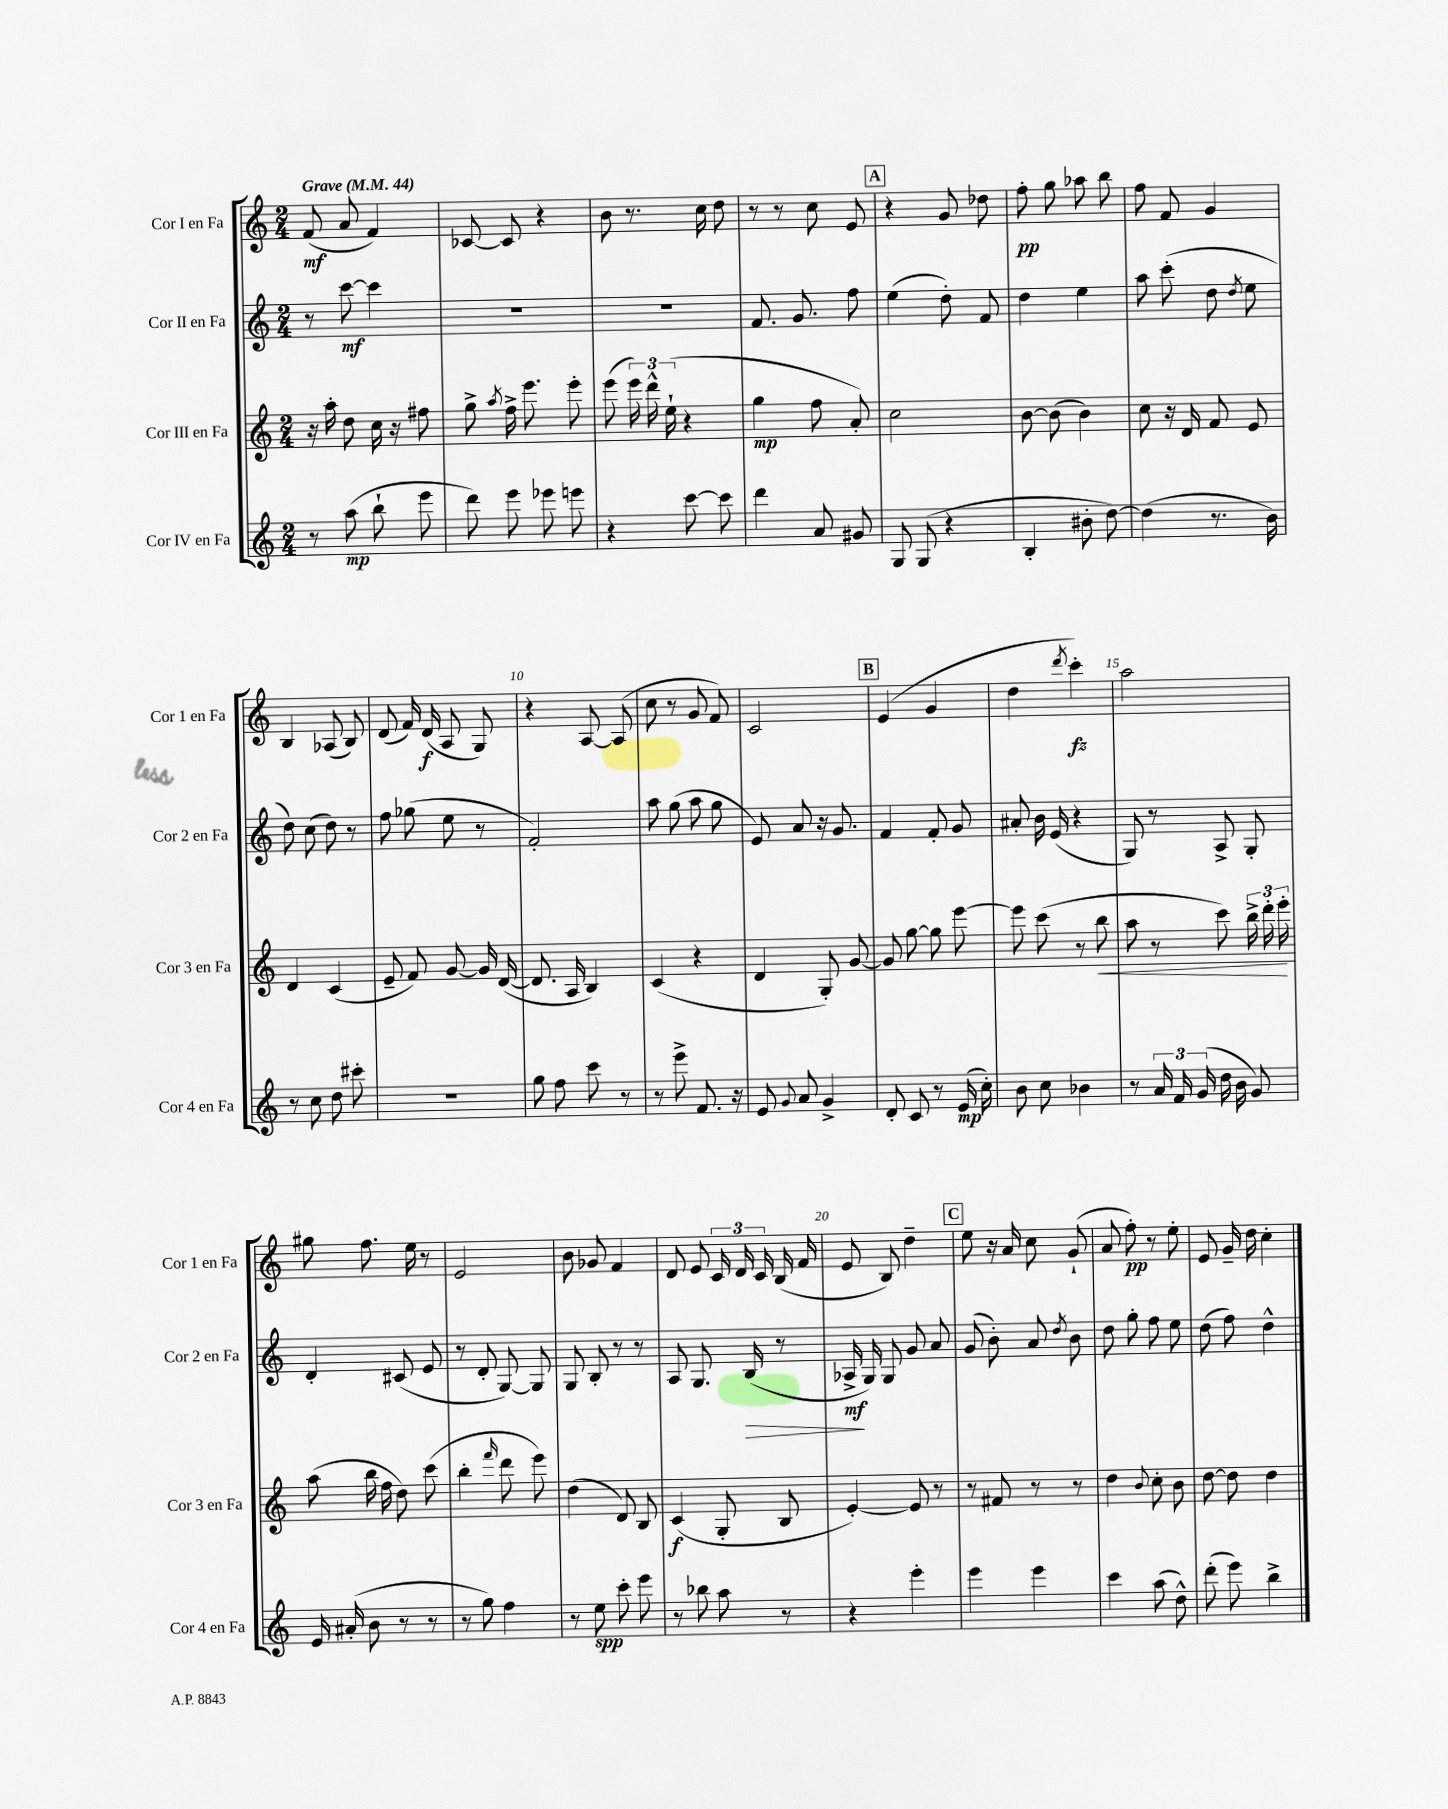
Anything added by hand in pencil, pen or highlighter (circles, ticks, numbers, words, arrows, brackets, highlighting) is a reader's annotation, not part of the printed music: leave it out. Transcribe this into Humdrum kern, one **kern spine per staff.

**kern	**kern	**kern	**kern
*staff4	*staff3	*staff2	*staff1
*clefG2	*clefG2	*clefG2	*clefG2
*k[]	*k[]	*k[]	*k[]
*M2/4	*M2/4	*M2/4	*M2/4
*MM44	*MM44	*MM44	*MM44
8r	16r	8r	(8f/
.	16aa'\	.	.
(8aa\	8dd\	[8ccc\	8a/
8bb`\	16cc\	4ccc\]	4f/)
.	16r	.	.
8eee\	8ff#\	.	.
=	=	=	=
8ddd\)	8gg^\	2r	[8c-/
.	8qaa/	.	.
8eee\	16ff^\	.	8c-/]
.	8.eee\	.	.
8eee-\	.	.	4r
8eee\	8eee'\	.	.
=	=	=	=
4r	(8eee\	2r	8b\
.	24eee\)	.	8.r
.	24ddd^^\	.	.
.	(24ee`\	.	.
[8ccc\	4r	.	.
.	.	.	16cc\
8ccc\]	.	.	8dd\
=	=	=	=
4ddd\	4gg\	8.f/	8r
.	.	.	8r
.	.	8.g/	.
8a/	8ff\	.	8cc\
8g#/	8a'/)	8ff\	8e/
=	=	=	=
8G/	2cc\	(4ee\	4r
(8G/	.	.	.
4r	.	8dd'\)	8g/
.	.	8f/	8dd-\
=	=	=	=
4B'/	[8b\	4dd\	8ff'\
.	(8b\]	.	8gg\
8b#'\	4b\)	4ee\	8aa-\
[8dd\)	.	.	8bb\
=	=	=	=
(4dd\]	8cc\	8aa\	8ff\
.	16r	(8ccc'\	8f/
.	16d/	.	.
8.r	8f/	8dd\	4g/
.	.	8qdd/	.
.	8e/	8ee\	.
16b\)	.	.	.
=	=	=	=
8r	4d/	8dd\)	4B/
8cc\	.	(8cc\	.
8dd\	(4c/	8dd\)	(8A-/
8ccc#'\	.	8r	8B/)
=	=	=	=
2r	8e~/	8ff\	(8d/
.	8f/)	(8gg-\	16f/)
.	.	.	(16d/
.	[8g/	8ee\	8A/
.	16g/]	8r	8G/)
.	([16d/	.	.
=	=	=	=
8gg\	8.d/]	2f'/)	4r
8ff\	.	.	.
.	16A/	.	.
8ccc\	4B/)	.	[8A/
8r	.	.	(8A/]
=	=	=	=
8r	(4c/	8aa\	8cc\
8eee^\	.	(8gg\	8r
8.f/	4r	8aa\	8g/
.	.	8gg\	8f/)
16r	.	.	.
=	=	=	=
8e/	4d/	8e/)	2c/
8qqg/	.	.	.
8a/	.	8a/	.
4g^/	8G'/)	16r	.
.	.	8.g/	.
.	[8g/	.	.
=	=	=	=
8d'/	8g/]	4f/	(4e/
8c/	[8gg\	.	.
8r	8gg\]	8f'/	4g/
(16e/	[8eee\	8g/	.
16cc'\)	.	.	.
=	=	=	=
8b\	8eee\]	8a#'/	4dd\
8cc\	(8ccc\	16b\	.
.	.	(16e/	.
.	.	.	8qddd/
4b-\	8r	4r	4ccc'\)
.	8bb\	.	.
=	=	=	=
8r	8aa\	8G/)	2aa\
24a/	8r	8r	.
24f/	.	.	.
(24g/	.	.	.
16dd\	8ccc\)	8A^/	.
16b\	.	.	.
8g/)	24bb^\	8G'/	.
.	24ddd'\	.	.
.	24eee'\	.	.
=	=	=	=
16e/	(8aa\	4d'/	8gg#\
(16a#'/	.	.	.
8b\	16bb\	.	8.ff\
.	16ff\	.	.
8r	8dd\)	(8c#/	.
.	.	.	16ee\
8r	(8ccc\	8e/	8r
=	=	=	=
8r	4bb'\	8r	2e/
8gg\)	.	8d'/	.
.	16qqfff/	.	.
4ff\	8ddd\	[8G/)	.
.	8eee\)	8G/]	.
=	=	=	=
8r	(4dd\	8G/	8b\
8ee\	.	8B'/	8g-/
8ccc'\	8d/)	8r	4f/
8eee\	8B/	8r	.
=	=	=	=
8r	(4c/	8A/	8d/
8bb-\	.	8.G/	8e/
8aa\	8G'/	.	24c/
.	.	.	24d/
.	.	(16B/	.
.	.	.	24c/
8r	8B/	8r	(16B/
.	.	.	16f/
=	=	=	=
4r	[4e'/)	16A-^/	8e/
.	.	16G/)	.
.	.	8G/	8B/)
4eee'\	8e/]	8g/	4dd~\
.	8r	8a/	.
=	=	=	=
4eee\	8r	(8g/	8ee\
.	8f#/	8b'\)	16r
.	.	.	16a/
4eee\	8r	8a/	8cc\
.	.	8qdd/	.
.	8r	8b\	(8g`/
=	=	=	=
4ccc\	4dd\	8dd\	8a/
.	.	8gg'\	8ff'\)
.	8qqb/	.	.
(8aa\	8cc'\	8ff\	8r
8dd^^\)	8b\	8ee\	8ee'\
=	=	=	=
(8ddd'\	[8dd\	(8dd\	8e/
8eee\)	8dd\]	8ff\)	16g~/
.	.	.	16dd\
4bb^\	4dd\	4dd^^\	4cc'\
==	==	==	==
*-	*-	*-	*-
